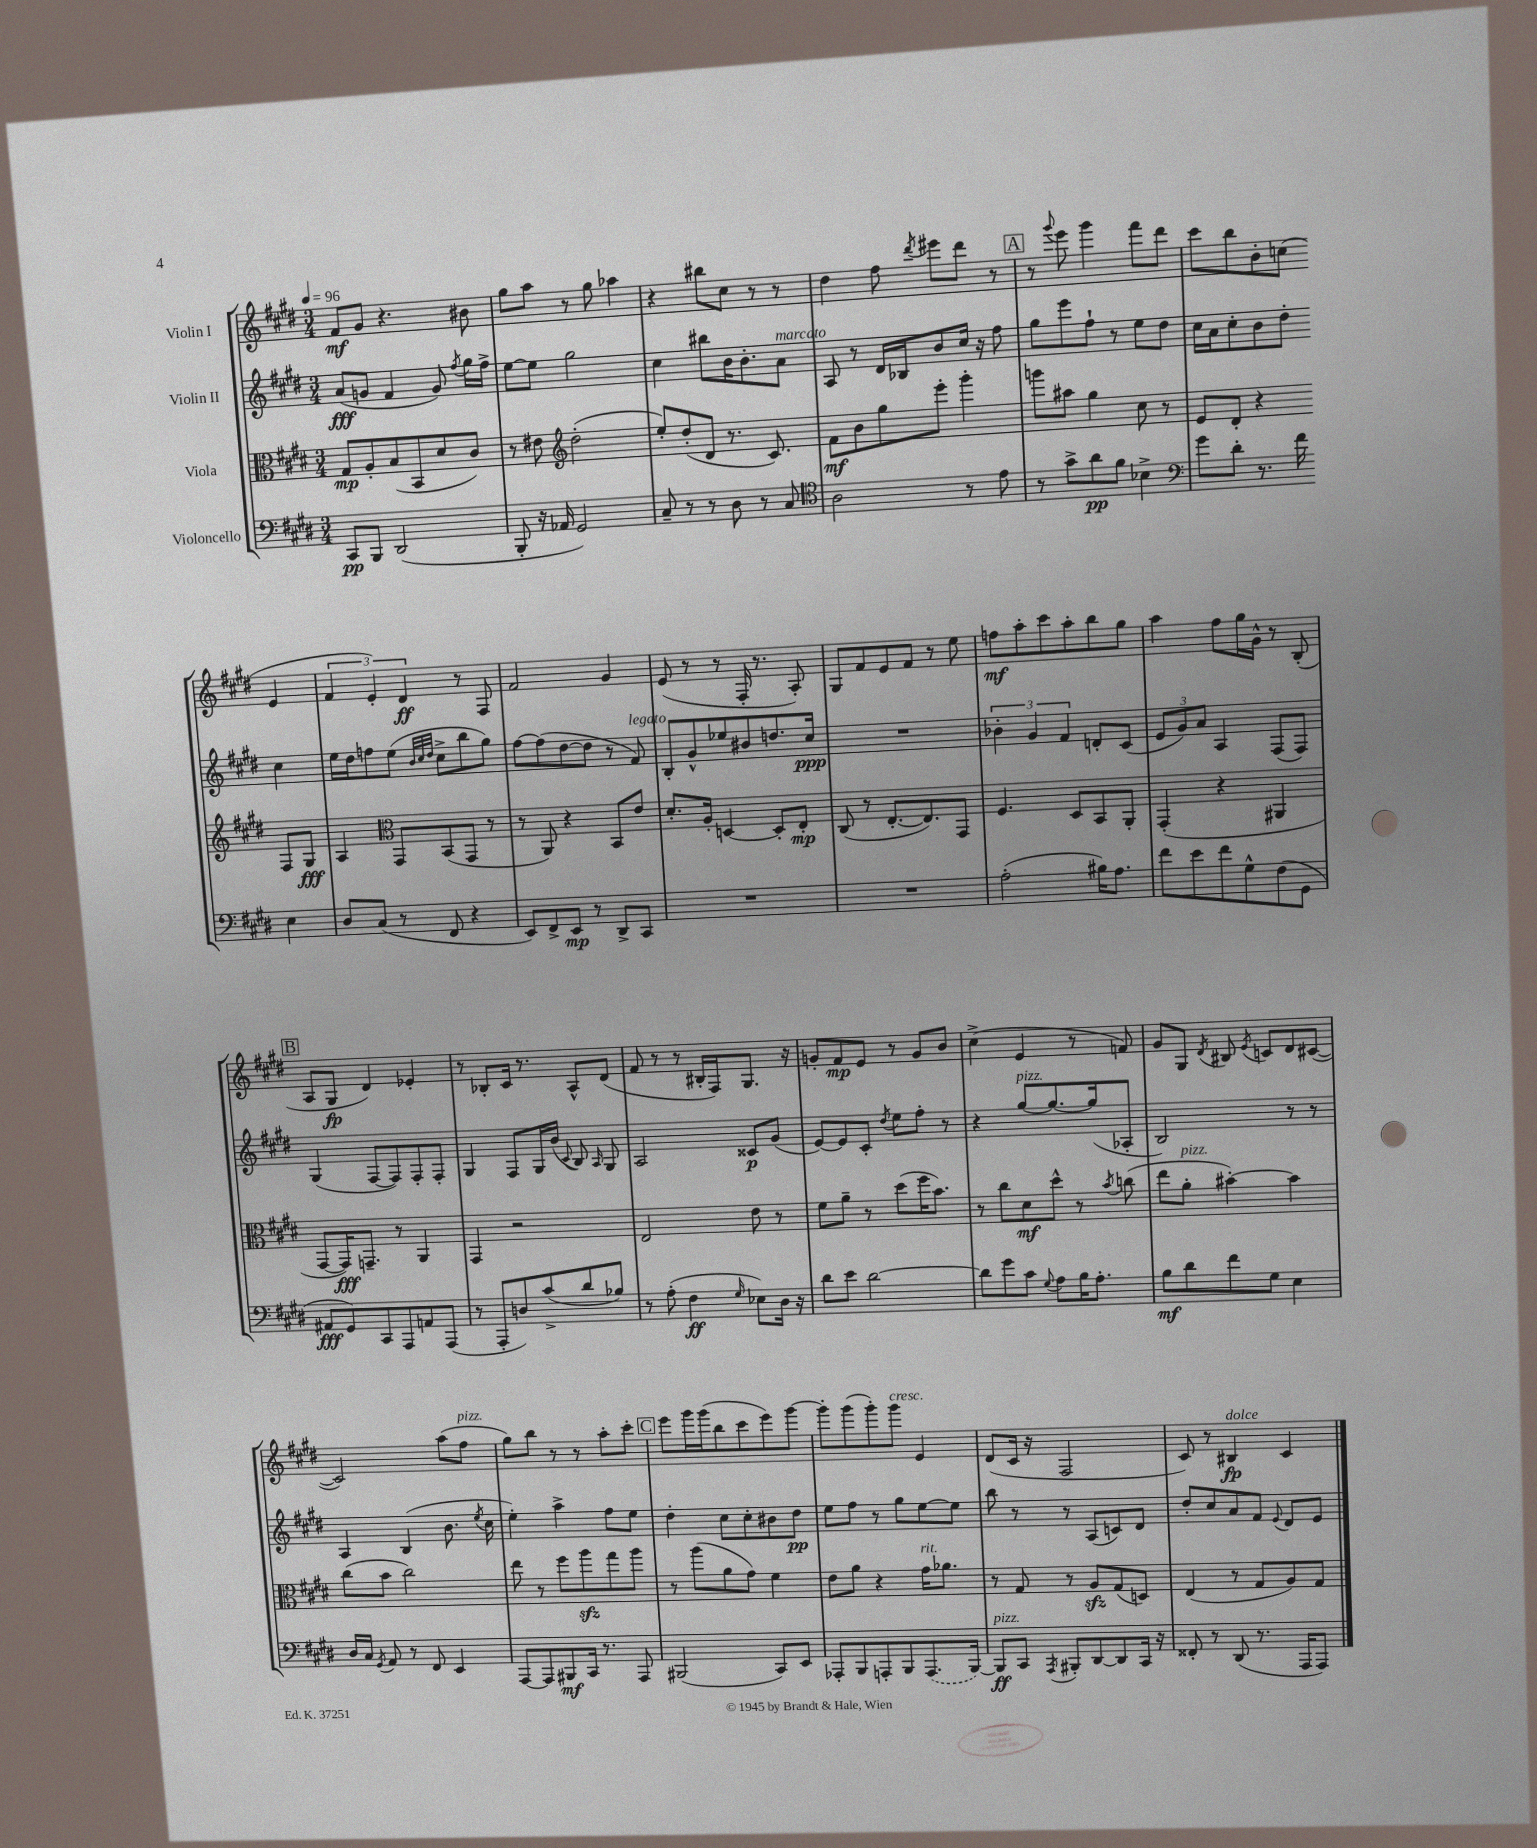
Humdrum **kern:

**kern	**dynam	**kern	**dynam	**kern	**dynam	**kern	**dynam
*part4	*part4	*part3	*part3	*part2	*part2	*part1	*part1
*staff4	*staff4	*staff3	*staff3	*staff2	*staff2	*staff1	*staff1
*I"Violoncello	*	*I"Viola	*	*I"Violin II	*	*I"Violin I	*
*clefF4	*	*clefC3	*	*clefG2	*	*clefG2	*
*k[f#c#g#d#]	*	*k[f#c#g#d#]	*	*k[f#c#g#d#]	*	*k[f#c#g#d#]	*
*M3/4	*	*M3/4	*	*M3/4	*	*M3/4	*
*MM96	*	*MM96	*	*MM96	*	*MM96	*
=1	=1	=1	=1	=1	=1	=1	=1
8CC#/L	pp	8G#/L	mp	(8a/L	fff	8f#/L	mf
8BBB/J	.	8A'/	.	8gn/J	.	8g#/J	.
(2DD#/	.	(8B/	.	4f#/	.	4.r	.
.	.	8BB/	.	.	.	.	.
.	.	8d#/	.	8g/)	.	.	.
.	.	.	.	8qff#/	.	.	.
.	.	8c#/J)	.	16gg#\LL	.	8b#X\	.
.	.	.	.	16ff#^\JJ	.	.	.
=2	=2	=2	=2	=2	=2	=2	=2
8BBB'/	.	8r	.	[8ee\L	.	8gg#\L	.
16r	.	8e#X\	.	8ee\J]	.	8aa\J	.
16AA-X/	.	.	.	.	.	.	.
*	*	*clefG2	*	*	*	*	*
2GG#/)	.	(2dd#'\	.	2gg#\	.	8r	.
.	.	.	.	.	.	8gg#\	.
.	.	.	.	.	.	4aa-X\	.
=3	=3	=3	=3	=3	=3	=3	=3
8C#~/	.	8ee'/L)	.	4cc#\	.	4r	.
8r	.	(8dd#'/	.	.	.	.	.
8r	.	8d#/J	.	8bb#X\L	.	8bb#X\L	.
8D#\	.	8.r	.	16b\K	.	8cc#\J	.
.	.	.	.	8.b'\	.	.	.
8r	.	.	.	.	.	8r	.
.	.	8.c#/)	.	.	.	.	.
!	!	!	!	!LO:TX:a:i:t=marcato	!	!	!
8C#/	.	.	.	8a\J	.	8r	.
=4	=4	=4	=4	=4	=4	=4	=4
*clefC4	*	*	*	*	*	*	*
2A\	.	8f#\L	mf	8A/	.	4dd#\	.
.	.	8b\	.	8r	.	.	.
.	.	8gg#\	.	16d#/LL	.	8ff#\	.
.	.	.	.	16B-X/J	.	.	.
.	.	.	.	.	.	8qddd#/	.
.	.	8eee'\J	.	8b/	.	8eee#X\L	.
8r	.	4ggg#'\	.	16cc#/Jk	.	8ddd#\J	.
.	.	.	.	16r	.	.	.
8e\	.	.	.	8ff#\	.	8r	.
!!LO:REH:place=s1:t=A
=5	=5	=5	=5	=5	=5	=5	=5
8r	.	8gggn\L	.	8gg#\L	.	8r	.
.	.	.	.	.	.	8qqggg#/	.
8g#^\L	.	8aa#X\J	.	8eee\	.	8eee\	.
8a\	pp	4gg#\	.	8ff#`\J	.	4ggg#\	.
8f#\J	.	.	.	8r	.	.	.
4B-X^\	.	8cc#\	.	8ee\L	.	8fff#\L	.
.	.	8r	.	8dd#\J	.	8ddd#\J	.
=6	=6	=6	=6	=6	=6	=6	=6
*clefF4	*	*	*	*	*	*	*
8g#\L	.	8e/L	.	16cc#\LL	.	8ccc#\L	.
.	.	.	.	16a\J	.	.	.
8d#'\J	.	8d#'/J	.	8cc#'\	.	8bb\	.
8.r	.	4r	.	8b\	.	8b'\	.
.	.	.	.	8dd#'\J	.	(8ccn\J	.
16f#\	.	.	.	.	.	.	.
4E\	.	8F#/L	.	4cc#\	.	4e/	.
.	.	8G#/J	fff	.	.	.	.
!!LO:LB:g=z
=7	=7	=7	=7	=7	=7	=7	=7
8D#/L	.	4A/	.	16ee\LL	.	6f#/	.
.	.	.	.	16dd#\J	.	.	.
(8C#/J	.	.	.	8ffn\	.	.	.
.	.	.	.	.	.	6e'/)	.
*	*	*clefC3	*	*	*	*	*
8r	.	8GG#/L	.	(8ee\J	.	.	.
.	.	.	.	.	.	6d#/	ff
.	.	.	.	32qqb/LLL	.	.	.
.	.	.	.	32qqcc#/	.	.	.
.	.	.	.	32qqdd#/JJJ	.	.	.
8FF#/	.	(8BB/	.	8cc#^\L	.	.	.
4r	.	8GG#/J	.	8bb\	.	8r	.
.	.	8r	.	8gg#\J)	.	8F#/	.
=8	=8	=8	=8	=8	=8	=8	=8
8EE/L)	.	8r	.	[8ff#\L	.	2f#/	.
8FF#^/	.	8AA/)	.	(8ff#\]	.	.	.
8EE/J	mp	4r	.	[8dd#\	.	.	.
8r	.	.	.	8dd#\J]	.	.	.
8DD#^/L	.	8BB/L	.	8r	.	4g#/	.
!	!	!	!	!LO:TX:a:i:t=legato	!	!	!
8CC#/J	.	8e/J	.	8f#/)	.	.	.
=9	=9	=9	=9	=9	=9	=9	=9
2.r	.	8.d#'/L	.	8B'/L	.	(8e/	.
.	.	.	.	8g#^^/	.	8r	.
.	.	16A'/Jk	.	.	.	.	.
.	.	[4Dn/	.	8ee-X/	.	8r	.
.	.	.	.	8b#X/	.	16F#'/	.
.	.	.	.	.	.	8.r	.
.	.	8D'/L]	.	8.ddn/	.	.	.
.	.	8E'/J	mp	.	.	8A'/)	.
.	.	.	.	16cc#/Jk	ppp	.	.
=10	=10	=10	=10	=10	=10	=10	=10
2.r	.	(8C#/	.	2.r	.	8G#/L	.
.	.	8r	.	.	.	8f#/	.
.	.	[8.E'/L	.	.	.	8e/	.
.	.	.	.	.	.	8f#/J	.
.	.	8.E/])	.	.	.	.	.
.	.	.	.	.	.	8r	.
.	.	8GG#/J	.	.	.	8ee\	.
=11	=11	=11	=11	=11	=11	=11	=11
(2A'\	.	4.F#/	.	6b-X'\	.	8ffn\L	mf
.	.	.	.	.	.	8aa'\	.
.	.	.	.	6g#/	.	.	.
.	.	.	.	.	.	8ccc#\	.
.	.	.	.	6f#/	.	.	.
.	.	8D#/L	.	.	.	8aa'\	.
16B#X\KL)	.	8BB/	.	8dn'/L	.	8bb\	.
8.A\J	.	.	.	.	.	.	.
.	.	8AA'/J	.	(8c#/J	.	8gg#\J	.
=12	=12	=12	=12	=12	=12	=12	=12
8f#\L	.	(4GG#'/	.	12e/L	.	4aa\	.
.	.	.	.	12g#/)	.	.	.
8e\	.	.	.	.	.	.	.
.	.	.	.	12a/J	.	.	.
8f#\	.	4r	.	4A/	.	8ff#\L	.
8G#^^\	.	.	.	.	.	16gg#\L	.
.	.	.	.	.	.	16g#^^\JJ	.
(8F#\	.	4AA#X/	.	(8F#/L	.	8r	.
8GG#\J	.	.	.	8F#/J)	.	(8B'/	.
!!LO:LB:g=z
!!LO:REH:place=s1:t=B
=13	=13	=13	=13	=13	=13	=13	=13
8AA#X/L	fff	[8GG#/L	.	(4G#/	.	8A/L	.
8GG#/)	.	16GG#/K])	fff	.	.	8G#/J	fp
.	.	8.GGn~/J	.	.	.	.	.
8CC#/	.	.	.	[8F#/L	.	4d#/)	.
8AAA/	.	8r	.	8F#/])	.	.	.
8AAn/	.	4AA/	.	8F#'/	.	4e-X'/	.
(8AAA/J	.	.	.	8F#'/J	.	.	.
=14	=14	=14	=14	=14	=14	=14	=14
8r	.	4GG#/	.	4G#/	.	8r	.
8AAA'/L	.	.	.	.	.	8B-X'/L	.
8Dn/)	.	2r	.	8F#/L	.	16c#/Jk	.
.	.	.	.	.	.	8.r	.
(8c#^/	.	.	.	16G#/L	.	.	.
.	.	.	.	(16b/JJ	.	.	.
.	.	.	.	8qqc#/	.	.	.
8d#/	.	.	.	8B/)	.	8A^^/L	.
.	.	.	.	16qqA/	.	.	.
8B-X/J)	.	.	.	8G#/	.	(8d#/J	.
=15	=15	=15	=15	=15	=15	=15	=15
8r	.	2E/	.	2A/	.	8f#/	.
(8A'\	.	.	.	.	.	8r	.
4F#\	ff	.	.	.	.	8r	.
.	.	.	.	.	.	16B#X'/LL	.
.	.	.	.	.	.	16F#/J)	.
16qqG#/	.	.	.	.	.	.	.
8E-X\L)	.	8e\	.	8c##X/L	p	8.G#/J	.
16D#\Jk	.	8r	.	(8g#/J	.	.	.
16r	.	.	.	.	.	16r	.
=16	=16	=16	=16	=16	=16	=16	=16
8d#\L	.	8f#\L	.	[8e/L)	.	8gn'/L	.
8e\J	.	8a~\J	.	8e/]	.	8f#/	mp
[2d#\	.	8r	.	8c#'/J	.	8e/J	.
.	.	.	.	8qdd#/	.	.	.
.	.	(8dd#\L	.	8ee\L	.	8r	.
.	.	16ff#\K	.	8ff#'\J	.	8g/L	.
.	.	8.b\J)	.	.	.	.	.
.	.	.	.	8r	.	8b/J	.
=17	=17	=17	=17	=17	=17	=17	=17
8d#\L]	.	8r	.	4r	.	(4cc#^\	.
8g#\	.	8cc#\L	.	.	.	.	.
!	!	!	!	!LO:TX:a:i:t=pizz.	!	!	!
8c#\J	.	8d#\	mf	[8gg#/L	.	4e/	.
8qqG#/	.	.	.	.	.	.	.
8A\L	.	8dd#^^\J	.	8.gg#/_	.	.	.
16B\K	.	8r	.	.	.	8r	.
8.A'\J	.	.	.	(16gg#/k]	.	.	.
.	.	8qb/	.	.	.	.	.
.	.	(8ccn\	.	8A-X'/J	.	8fn/)	.
=18	=18	=18	=18	=18	=18	=18	=18
8B\L	mf	8ee\L	.	2B/)	.	8g#/L	.
!	!	!LO:TX:a:i:t=pizz.	!	!	!	!	!
8d#\	.	8a'\J	.	.	.	8G#/J	.
.	.	.	.	.	.	8qd#/	.
8f#\	.	[4b#X'\)	.	.	.	8B#X/	.
.	.	.	.	.	.	8qe/	.
8G#\J	.	.	.	.	.	8cn/L	.
4E\	.	4b#\]	.	8r	.	8d#/	.
.	.	.	.	8r	.	([8c#X/J	.
!!LO:LB:g=z
=19	=19	=19	=19	=19	=19	=19	=19
16D#/LL	.	(8cc#\L	.	4A/	.	2c#/])	.
16C#/JJ	.	.	.	.	.	.	.
8qGG#/	.	.	.	.	.	.	.
8AA/	.	8b\J	.	.	.	.	.
8r	.	2cc#\)	.	(4B/	.	.	.
8FF#/	.	.	.	.	.	.	.
4EE/	.	.	.	8.b\	.	(8aa\L	.
!	!	!	!	!	!	!LO:TX:a:i:t=pizz.	!
.	.	.	.	.	.	8ff#\J	.
.	.	.	.	8qee/	.	.	.
.	.	.	.	16cc#\	.	.	.
=20	=20	=20	=20	=20	=20	=20	=20
[8AAA/L	.	8ee\	.	4ee'\)	.	8gg#\L)	.
8AAA/]	.	8r	.	.	.	8bb\J	.
8BBB#X/	mf	8ff#\L	.	4aa^\	.	8r	.
16CC#/Jk	.	8aazz\	.	.	.	8r	.
8.r	.	.	.	.	.	.	.
.	.	8gg#\	.	8ff#\L	.	8aa'\L	.
8AAA/	.	8aa\J	.	8ee\J	.	8ccc#'\J	.
!!LO:REH:place=s1:t=C
=21	=21	=21	=21	=21	=21	=21	=21
(2BBB#X/	.	8r	.	4dd#'\	.	8eee\L	.
.	.	(8aa\L	.	.	.	16ggg#\L	.
.	.	.	.	.	.	(16ggg#\J	.
.	.	8a\	.	8cc#\L	.	8bb\	.
.	.	8g#\J)	.	8cc#'\	.	8ccc#\	.
8CC#/L)	.	4f#\	.	8b#X\	.	8eee\)	.
8EE/J	.	.	.	8dd#\J	pp	[8ggg#\J	.
=22	=22	=22	=22	=22	=22	=22	=22
8AAA-X'/L	.	8e\L	.	8ee\L	.	8ggg#'\L]	.
8BBB/	.	8a\J	.	8ff#\J	.	(8ggg#\	.
8AAAn'/	.	4r	.	8r	.	8ggg#'\)	.
!	!	!	!	!	!	!LO:TX:a:i:t=cresc.	!
8BBB/	.	.	.	8gg#\L	.	8ggg#\J	.
!	!	!LO:TX:a:i:t=rit.	!	!	!	!	!
(8.AAA/	.	16g#\KL	.	[8ee\	.	4e/	.
.	.	8.a-X\J	.	.	.	.	.
.	.	.	.	8ee\J]	.	.	.
[16BBB/Jk)	.	.	.	.	.	.	.
=23	=23	=23	=23	=23	=23	=23	=23
!LO:TX:a:i:t=pizz.	!	!	!	!	!	!	!
8BBB/L]	ff	8r	.	8bb\	.	(8d#/L	.
8CC#/J	.	8G#/	.	8r	.	16c#/Jk	.
.	.	.	.	.	.	16r	.
8qAAA/	.	.	.	.	.	.	.
8BBB#X'/L	.	8r	.	8r	.	2F#/	.
[8DD#/	.	8Azz/L	.	(8A/L	.	.	.
8DD#/]	.	(8G#/	.	8cn/)	.	.	.
16CC#/Jk	.	8Dn/J)	.	8d#/J	.	.	.
16r	.	.	.	.	.	.	.
=24	=24	=24	=24	=24	=24	=24	=24
8FF##X'/	.	(4E/	.	8dd#'/L	.	8c#/)	.
8r	.	.	.	8cc#/	.	8r	.
!	!	!	!	!	!	!LO:TX:a:i:t=dolce	!
(8DD#/	.	8r	.	8a/	.	4B#X/	fp
8.r	.	8G#/L	.	8f#/J	.	.	.
.	.	.	.	8qqe/	.	.	.
.	.	8A/)	.	8d#/L	.	4c#/	.
16AAA/KL	.	.	.	.	.	.	.
8AAA/J)	.	8G#/J	.	8e/J	.	.	.
==	==	==	==	==	==	==	==
*-	*-	*-	*-	*-	*-	*-	*-
